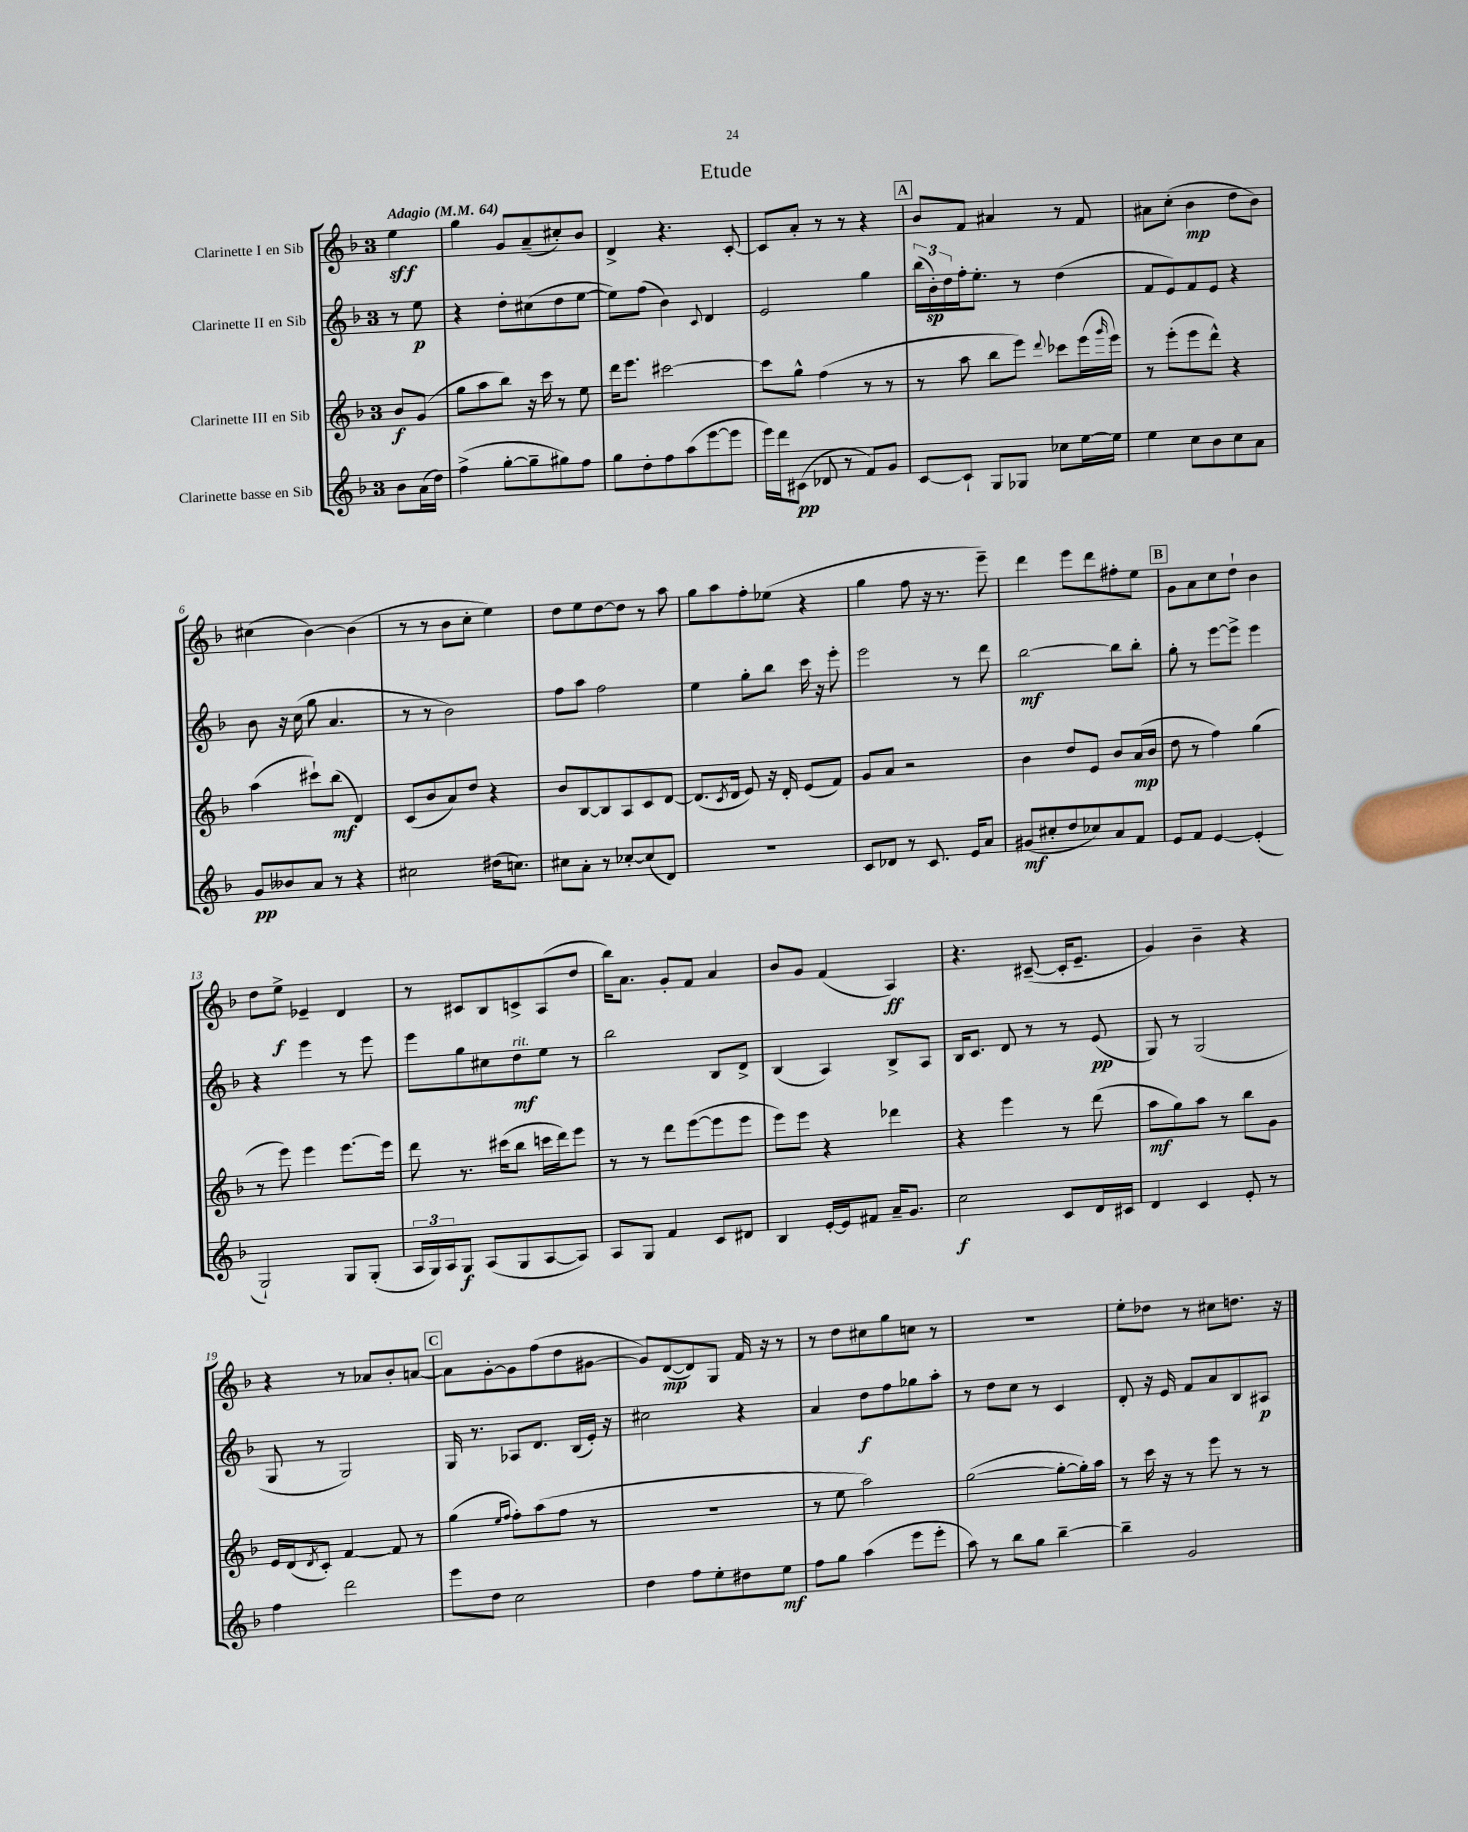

**kern	**kern	**kern	**kern
*staff4	*staff3	*staff2	*staff1
*clefG2	*clefG2	*clefG2	*clefG2
*k[b-]	*k[b-]	*k[b-]	*k[b-]
*M3/4	*M3/4	*M3/4	*M3/4
*MM64	*MM64	*MM64	*MM64
8b-	8b-	8r	4ee
(16a	(8g	8ee	.
16dd)	.	.	.
=	=	=	=
(4ff^	8gg	4r	4gg
.	8aa	.	.
[8gg'	8bb-)	8dd'	8g
8gg~]	16r	(8cc#	(8a~
.	16ccc	.	.
8gg#)	8r	8dd	8cc#')
8ff	8ee	[8ee	8b-
=	=	=	=
8gg	16ddd	8ee])	4d^
.	8.eee	.	.
8dd'	.	(8ff	.
8ff	[2ccc#	4b-)	4.r
(8aa	.	.	.
.	.	8qqc	.
[8eee	.	4d	.
8eee]	.	.	[8c'
=	=	=	=
16eee)	8ccc#]	2e	8c]
16ddd	.	.	.
(8c#	8gg^^	.	8a'
8d-	(4ff	.	8r
8r	.	.	8r
8f)	8r	4gg	4r
8g	8r	.	.
=	=	=	=
[8c	8r	(24bb-	8b-
.	.	24b-')	.
.	.	24dd	.
8c`]	8aa	16ff'	8f
.	.	8.ee'	.
8G	8bb-	.	4a#
8G-	8eee)	8r	.
.	8qqddd	.	.
8cc-	8ccc-	(4dd	8r
[16ee	(16eee	.	8f
.	16qqggg	.	.
16ee]	16eee)	.	.
=	=	=	=
4ee	8r	8f	8a#
.	(8eee'	8e)	(8cc'
8cc	8eee	8f	4b-
8b-	8ddd^^)	8e	.
8cc	4r	4r	8dd
8a	.	.	8b-)
=	=	=	=
8g	(4aa	8b-	(4cc#
8b--	.	16r	.
.	.	(16cc	.
8a	8ccc#`)	8gg	[4b-)
8r	(8bb-	4.a	.
4r	4d)	.	(4b-]
=	=	=	=
2cc#	(8c	8r	8r
.	8b-	8r	8r
.	8a)	2b-)	8b-
.	8dd	.	8cc'
(16dd#	4r	.	4ee)
8.cc)	.	.	.
=	=	=	=
8cc#	8b-	8ff	8dd
8a'	[8B-	8aa	8ee
8r	8B-]	2ff	[8dd
[8cc-'	8A	.	8dd]
(8cc-]	8c	.	8r
8d)	[8d	.	8aa
=	=	=	=
2.r	(8.d]	4ee	8gg
.	.	.	8aa
.	8qc	.	.
.	16d	.	.
.	8e)	8gg'	8ff'
.	16r	8bb-	(8ee-
.	16d'	.	.
.	(8e	16ccc	4r
.	.	16r	.
.	8f)	8eee'	.
=	=	=	=
8c	8g	2eee	4gg
8d-	8a	.	.
8r	2r	.	8ff
8.c	.	.	16r
.	.	.	8.r
.	.	8r	.
16e	.	.	.
8a	.	8ddd	8eee~)
=	=	=	=
(8g#	4b-	[2bb-	4ddd
8cc#'	.	.	.
8dd	8dd	.	8eee
8cc-)	8e	.	8ddd
8a	8b-	8bb-]	8ff#'
8f	(16a	8bb-'	8ee
.	16b-	.	.
=	=	=	=
8e	8dd	8gg'	8g
8f	8r	8r	8a
[4e	4ff)	[8eee	8cc
.	.	8eee^]	8dd`
(4e']	(4gg	4eee	4b-
=	=	=	=
2G`)	8r	4r	8dd
.	8eee)	.	8ee^
.	4eee	4eee	4e-~
8G	[8.eee	8r	4d
(8G'	.	8eee	.
.	16eee]	.	.
=	=	=	=
24A	8ddd	8eee	8r
24G)	.	.	.
24A	.	.	.
8G	8.r	8gg	8c#
(8A	.	8cc#	8B-
.	(16ccc#	.	.
8G	8bb-	8dd	8c^
[8A	16ccc	8ee	(8A
.	16ddd)	.	.
8A])	8eee	8r	8dd
=	=	=	=
8A	8r	2bb-	16bb-)
.	.	.	8.a
8G	8r	.	.
4f	8ddd	.	8g'
.	([8eee	.	8f
8c	8eee]	8B-	4a
8d#	8eee	8d^	.
=	=	=	=
4B-	8eee)	(4B-	8b-
.	8eee	.	8g
[16e'	4r	4A)	(4f
16e]	.	.	.
8f#	.	.	.
16a~	4ddd-	8B-^	4A)
8.g	.	.	.
.	.	8A	.
=	=	=	=
2cc	4r	16B-	4.r
.	.	8.c	.
.	4eee	8d	.
.	.	8r	([8c#~
8c	8r	8r	16c#']
.	.	.	8.e~
16d	(8ddd	(8e	.
16c#	.	.	.
=	=	=	=
4d	8aa	8G)	4g)
.	8gg)	8r	.
4c	8aa	(2G	4b-~
.	8r	.	.
8e'	8bb-	.	4r
8r	8g	.	.
=	=	=	=
4ff	16e	8G	4r
.	(16d	.	.
.	8qd	.	.
.	8c')	8r	.
2ddd	[4f	2G)	8r
.	.	.	8a-
.	8f]	.	8b-'
.	8r	.	[8a
=	=	=	=
8eee	(4gg	16G	8a]
.	.	8.r	.
8dd	.	.	[8g'
.	16qqee	.	.
.	16qqff	.	.
2cc	8ff')	8A-	8g]
.	(8aa	8.d	(8ff
.	8ff	.	8dd
.	.	(16B-	.
.	8r	16e')	[8g#
.	.	16r	.
=	=	=	=
4dd	2.r	2cc#	8g#])
.	.	.	([8d
8ff	.	.	8d])
8ee'	.	.	8G
8dd#	.	4r	16f
.	.	.	16r
8ee	.	.	8r
=	=	=	=
8ff	8r	4a	8r
8gg	8ee	.	8dd
(4aa	2aa)	8dd	8cc#
.	.	8ff	8gg
8eee	.	8gg-	8cc
8eee'	.	8aa'	8r
=	=	=	=
8aa)	([2gg	8r	2.r
8r	.	8dd	.
8bb-	.	8cc	.
8gg	.	8r	.
[4bb-~	8gg'_	4c	.
.	16gg'])	.	.
.	16aa	.	.
=	=	=	=
4bb-~]	8r	8d'	8ee'
.	16ccc	16r	8dd-
.	16r	16e	.
2g	8r	8f	8r
.	8eee	8a	8cc#
.	8r	8B-	8.dd
.	8r	8A#	.
.	.	.	16r
==	==	==	==
*-	*-	*-	*-
